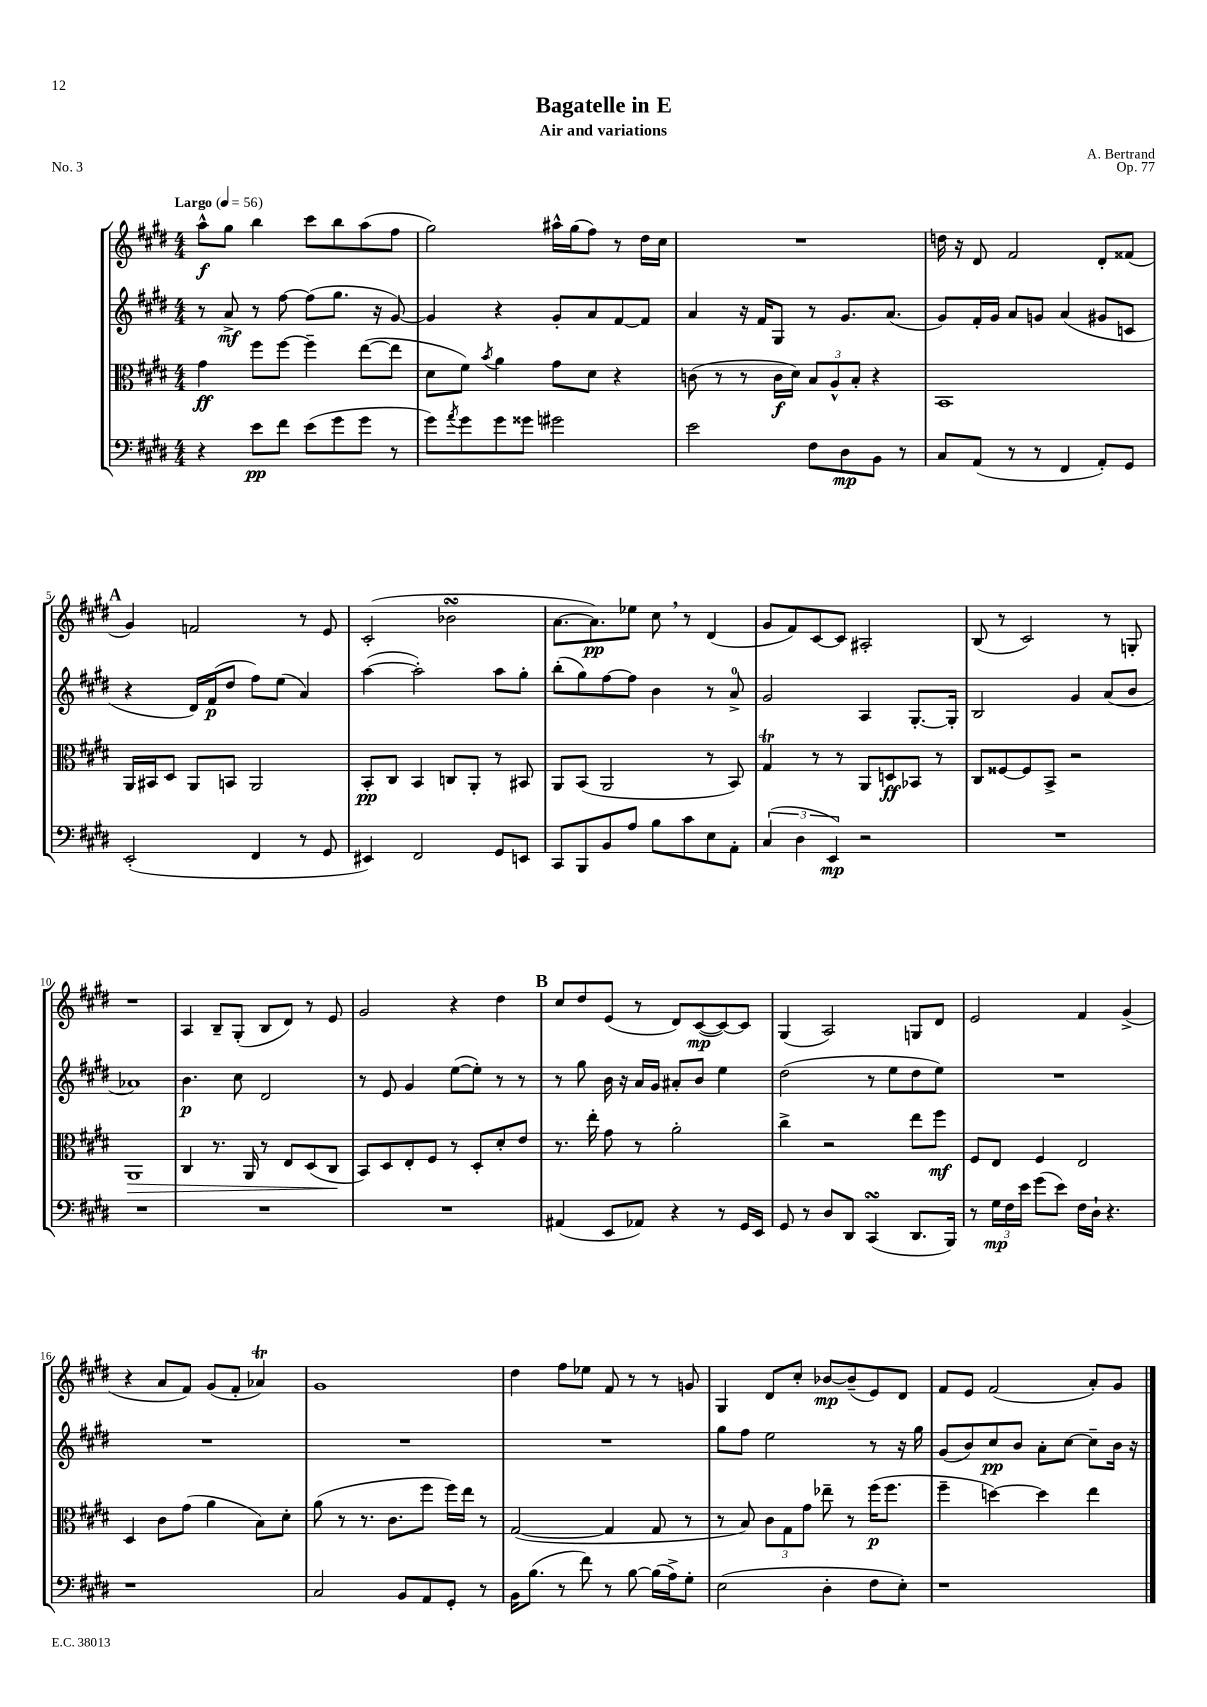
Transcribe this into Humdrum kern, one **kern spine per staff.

**kern	**dynam	**kern	**dynam	**kern	**dynam	**kern	**dynam
*part4	*part4	*part3	*part3	*part2	*part2	*part1	*part1
*staff4	*staff4	*staff3	*staff3	*staff2	*staff2	*staff1	*staff1
*clefF4	*	*clefC3	*	*clefG2	*	*clefG2	*
*k[f#c#g#d#]	*	*k[f#c#g#d#]	*	*k[f#c#g#d#]	*	*k[f#c#g#d#]	*
*M4/4	*	*M4/4	*	*M4/4	*	*M4/4	*
*MM56	*	*MM56	*	*MM56	*	*MM56	*
=1	=1	=1	=1	=1	=1	=1	=1
!	!	!	!	!	!	!LO:TX:a:B:t=Largo	!
4r	.	4g#\	ff	8r	.	8aa^^\L	f
.	.	.	.	8a^/	mf	8gg#\J	.
8e\L	pp	8ff#\L	.	8r	.	4bb\	.
8f#\J	.	[8ff#\J	.	[8ff#\	.	.	.
(8e\L	.	4ff#~\]	.	(8ff#\L]	.	8ccc#\L	.
8g#\	.	.	.	8.gg#\J	.	8bb\	.
8g#\J	.	([8ee\L	.	.	.	(8aa\	.
.	.	.	.	16r	.	.	.
8r	.	8ee\J]	.	[8g#/)	.	8ff#\J	.
=2	=2	=2	=2	=2	=2	=2	=2
8g#\L)	.	8d#\L	.	4g#/]	.	2gg#\)	.
8qa/	.	.	.	.	.	.	.
8g#\	.	8f#\J)	.	.	.	.	.
.	.	8qb/	.	.	.	.	.
8g#\	.	4a\	.	4r	.	.	.
8g##X\J	.	.	.	.	.	.	.
2g#X\	.	8g#\L	.	8g#'/L	.	16aa#X^^\LL	.
.	.	.	.	.	.	(16gg#\J	.
.	.	8d#\J	.	8a/	.	8ff#\J)	.
.	.	4r	.	[8f#/	.	8r	.
.	.	.	.	8f#/J]	.	16dd#\LL	.
.	.	.	.	.	.	16cc#\JJ	.
=3	=3	=3	=3	=3	=3	=3	=3
2e\	.	(8cn\	.	4a/	.	1r	.
.	.	8r	.	.	.	.	.
.	.	8r	.	16r	.	.	.
.	.	.	.	16f#/KL	.	.	.
.	.	16c\LL	f	8G#/J	.	.	.
.	.	16d#\JJ)	.	.	.	.	.
8F#\L	.	12B/L	.	8r	.	.	.
.	.	12A^^/	.	.	.	.	.
8D#\	mp	.	.	8.g#/L	.	.	.
.	.	12B'/J	.	.	.	.	.
8BB\J	.	4r	.	.	.	.	.
.	.	.	.	(8.a/J	.	.	.
8r	.	.	.	.	.	.	.
=4	=4	=4	=4	=4	=4	=4	=4
8C#/L	.	1BB	.	8g#/L)	.	16ddn\	.
.	.	.	.	.	.	16r	.
(8AA/J	.	.	.	16f#'/L	.	8d#/	.
.	.	.	.	16g#/JJ	.	.	.
8r	.	.	.	8a/L	.	2f#/	.
8r	.	.	.	8gn/J	.	.	.
4FF#/	.	.	.	(4a/	.	.	.
8AA'/L)	.	.	.	8g#X/L	.	8d#'/L	.
8GG#/J	.	.	.	8cn/J	.	(8f##X/J	.
!!LO:LB:g=z
!!LO:REH:place=s1:t=A
=5	=5	=5	=5	=5	=5	=5	=5
(2EE'/	.	16AA/LL	.	4r	.	4g#/)	.
.	.	16BB#X/J	.	.	.	.	.
.	.	8D#/J	.	.	.	.	.
.	.	8AA/L	.	16d#/LL)	.	2fn/	.
.	.	.	.	(16f#/J	p	.	.
.	.	8BBn/J	.	8dd#/J	.	.	.
4FF#/	.	2AA/	.	8ff#\L)	.	.	.
.	.	.	.	(8ee\J	.	.	.
8r	.	.	.	4a/)	.	8r	.
8GG#/	.	.	.	.	.	8e/	.
=6	=6	=6	=6	=6	=6	=6	=6
4EE#X/)	.	8BB'/L	pp	([4aa\	.	(2c#'/	.
.	.	8C#/J	.	.	.	.	.
2FF#/	.	4BB/	.	2aa'\])	.	.	.
.	.	8Cn/L	.	.	.	2b-XsSSs\	.
.	.	8AA'/J	.	.	.	.	.
8GG#/L	.	8r	.	8aa\L	.	.	.
8EEn/J	.	8BB#X/	.	8gg#'\J	.	.	.
=7	=7	=7	=7	=7	=7	=7	=7
8CC#/L	.	8AA/L	.	(8bb'\L	.	[8.a\L	.
8BBB/	.	(8BB/J	.	8gg#\)	.	.	.
.	.	.	.	.	.	8.a\])	pp
8BB/	.	2AA/	.	[8ff#\	.	.	.
8A/J	.	.	.	8ff#\J]	.	8ee-X\J	.
8B\L	.	.	.	4b\	.	8cc#,\	.
8c#\	.	.	.	.	.	8r	.
8E\	.	8r	.	8r	.	(4d#/	.
8AA'\J	.	8BB/)	.	8a^/	.	.	.
=8	=8	=8	=8	=8	=8	=8	=8
(6C#/	.	4G#t/	.	2g#/	.	8g#/L	.
.	.	.	.	.	.	8f#/)	.
6D#\	.	.	.	.	.	.	.
.	.	8r	.	.	.	[8c#/	.
6EE/)	mp	.	.	.	.	.	.
.	.	8r	.	.	.	8c#/J]	.
2r	.	8AA/L	.	4A/	.	2A#X'/	.
.	.	8Dn/	ff	.	.	.	.
.	.	8BB-X/J	.	[8.G#'/L	.	.	.
.	.	8r	.	.	.	.	.
.	.	.	.	16G#'/Jk]	.	.	.
=9	=9	=9	=9	=9	=9	=9	=9
1r	.	8C#/L	.	2B/	.	(8B/	.
.	.	[8F##X/	.	.	.	8r	.
.	.	8F##/]	.	.	.	2c#/)	.
.	.	8BB^/J	.	.	.	.	.
.	.	2r	.	4g#/	.	.	.
.	.	.	.	(8a/L	.	8r	.
.	.	.	.	8b/J	.	8Gn'/	.
!!LO:LB:g=z
=10	=10	=10	=10	=10	=10	=10	=10
!	!	!	!LO:HP:b	!	!	!	!
1r	.	1AA	>	1a-X)	.	1r	.
=11	=11	=11	=11	=11	=11	=11	=11
1r	.	4C#/	.	4.b\	p	4A/	.
.	.	8.r	.	.	.	8B~/L	.
.	.	.	.	8cc#\	.	(8G#'/J	.
.	.	16AA/	.	.	.	.	.
.	.	8r	.	2d#/	.	8B/L	.
.	.	8E/L	.	.	.	8d#/J)	.
.	.	(8D#/	.	.	.	8r	.
.	.	8C#/J	.	.	.	8e/	.
.	.	.	]	.	.	.	.
=12	=12	=12	=12	=12	=12	=12	=12
1r	.	8BB/L)	.	8r	.	2g#/	.
.	.	8D#/	.	8e/	.	.	.
.	.	8E'/	.	4g#/	.	.	.
.	.	8F#/J	.	.	.	.	.
.	.	8r	.	([8ee\L	.	4r	.
.	.	8D#'/L	.	8ee'\J])	.	.	.
.	.	8d#'/	.	8r	.	4dd#\	.
.	.	8e/J	.	8r	.	.	.
!!LO:REH:place=s1:t=B
=13	=13	=13	=13	=13	=13	=13	=13
(4AA#X/	.	8.r	.	8r	.	8cc#/L	.
.	.	.	.	8gg#\	.	8dd#/	.
.	.	16ee'\	.	.	.	.	.
8EE/L	.	8g#\	.	16b\	.	(8e/J	.
.	.	.	.	16r	.	.	.
8AA-X/J)	.	8r	.	16a/LL	.	8r	.
.	.	.	.	16g#/JJ	.	.	.
4r	.	2a'\	.	8a#X'/L	.	8d#/L)	.
.	.	.	.	8b/J	.	([8c#/	mp
8r	.	.	.	4ee\	.	8c#/_)	.
16GG#/LL	.	.	.	.	.	8c#/J]	.
16EE/JJ	.	.	.	.	.	.	.
=14	=14	=14	=14	=14	=14	=14	=14
8GG#/	.	4cc#^\	.	(2dd#\	.	(4G#/	.
8r	.	.	.	.	.	.	.
8D#/L	.	2r	.	.	.	2A/)	.
8DD#/J	.	.	.	.	.	.	.
(4CC#sSSS/	.	.	.	8r	.	.	.
.	.	.	.	8ee\L	.	.	.
8.DD#/L	.	8ee\L	.	8dd#\	.	8Gn/L	.
.	.	8ff#\J	mf	8ee\J)	.	8d#/J	.
16BBB/Jk)	.	.	.	.	.	.	.
=15	=15	=15	=15	=15	=15	=15	=15
8r	.	8F#/L	.	1r	.	2e/	.
24G#\LL	mp	8E/J	.	.	.	.	.
24F#\	.	.	.	.	.	.	.
24e\JJ	.	.	.	.	.	.	.
(8g#\L	.	4F#/	.	.	.	.	.
8e\J)	.	.	.	.	.	.	.
16F#\LL	.	2E/	.	.	.	4f#/	.
16D#`\JJ	.	.	.	.	.	.	.
4.r	.	.	.	.	.	.	.
.	.	.	.	.	.	(4g#^/	.
!!LO:LB:g=z
=16	=16	=16	=16	=16	=16	=16	=16
1r	.	4D#/	.	1r	.	4r	.
.	.	8c#\L	.	.	.	8a/L	.
.	.	(8g#\J	.	.	.	8f#/J)	.
.	.	4a\	.	.	.	(8g#/L	.
.	.	.	.	.	.	8f#'/J	.
.	.	8B\L)	.	.	.	4a-XT/)	.
.	.	8d#'\J	.	.	.	.	.
=17	=17	=17	=17	=17	=17	=17	=17
2C#/	.	(8a\	.	1r	.	1g#	.
.	.	8r	.	.	.	.	.
.	.	8.r	.	.	.	.	.
.	.	8.c#\L	.	.	.	.	.
8BB/L	.	.	.	.	.	.	.
8AA/	.	8ff#\J	.	.	.	.	.
8GG#'/J	.	16ff#\LL)	.	.	.	.	.
.	.	16ee\JJ	.	.	.	.	.
8r	.	8r	.	.	.	.	.
=18	=18	=18	=18	=18	=18	=18	=18
16BB\KL	.	([2G#/	.	1r	.	4dd#\	.
(8.B\J	.	.	.	.	.	.	.
8r	.	.	.	.	.	8ff#\L	.
8f#\)	.	.	.	.	.	8ee-X\J	.
8r	.	4G#/]	.	.	.	8f#/	.
[8B\	.	.	.	.	.	8r	.
(16B\LL]	.	8G#/	.	.	.	8r	.
16A^\J)	.	.	.	.	.	.	.
8G#'\J	.	8r	.	.	.	8gn/	.
=19	=19	=19	=19	=19	=19	=19	=19
(2E\	.	8r	.	8gg#\L	.	4G#/	.
.	.	8B/)	.	8ff#\J	.	.	.
.	.	12c#\L	.	2ee\	.	8d#/L	.
.	.	12G#\	.	.	.	.	.
.	.	.	.	.	.	8cc#'/J	.
.	.	12g#\J	.	.	.	.	.
4D#'\	.	8ee-X~\	.	.	.	[8b-X/L	mp
.	.	8r	.	.	.	(8b-~/]	.
8F#\L	.	(16ff#\KL	p	8r	.	8e/)	.
.	.	8.ff#\J	.	.	.	.	.
8E'\J)	.	.	.	16r	.	8d#/J	.
.	.	.	.	16gg#\	.	.	.
=20	=20	=20	=20	=20	=20	=20	=20
1r	.	4ff#~\	.	(8g#/L	.	8f#/L	.
.	.	.	.	8b/)	.	8e/J	.
.	.	[4ddn\)	.	8cc#/	pp	(2f#/	.
.	.	.	.	8b/J	.	.	.
.	.	4dd\]	.	8a'\L	.	.	.
.	.	.	.	[8cc#\J	.	.	.
.	.	4ee\	.	8cc#~\L]	.	8a'/L)	.
.	.	.	.	16b\Jk	.	8g#/J	.
.	.	.	.	16r	.	.	.
==	==	==	==	==	==	==	==
*-	*-	*-	*-	*-	*-	*-	*-
